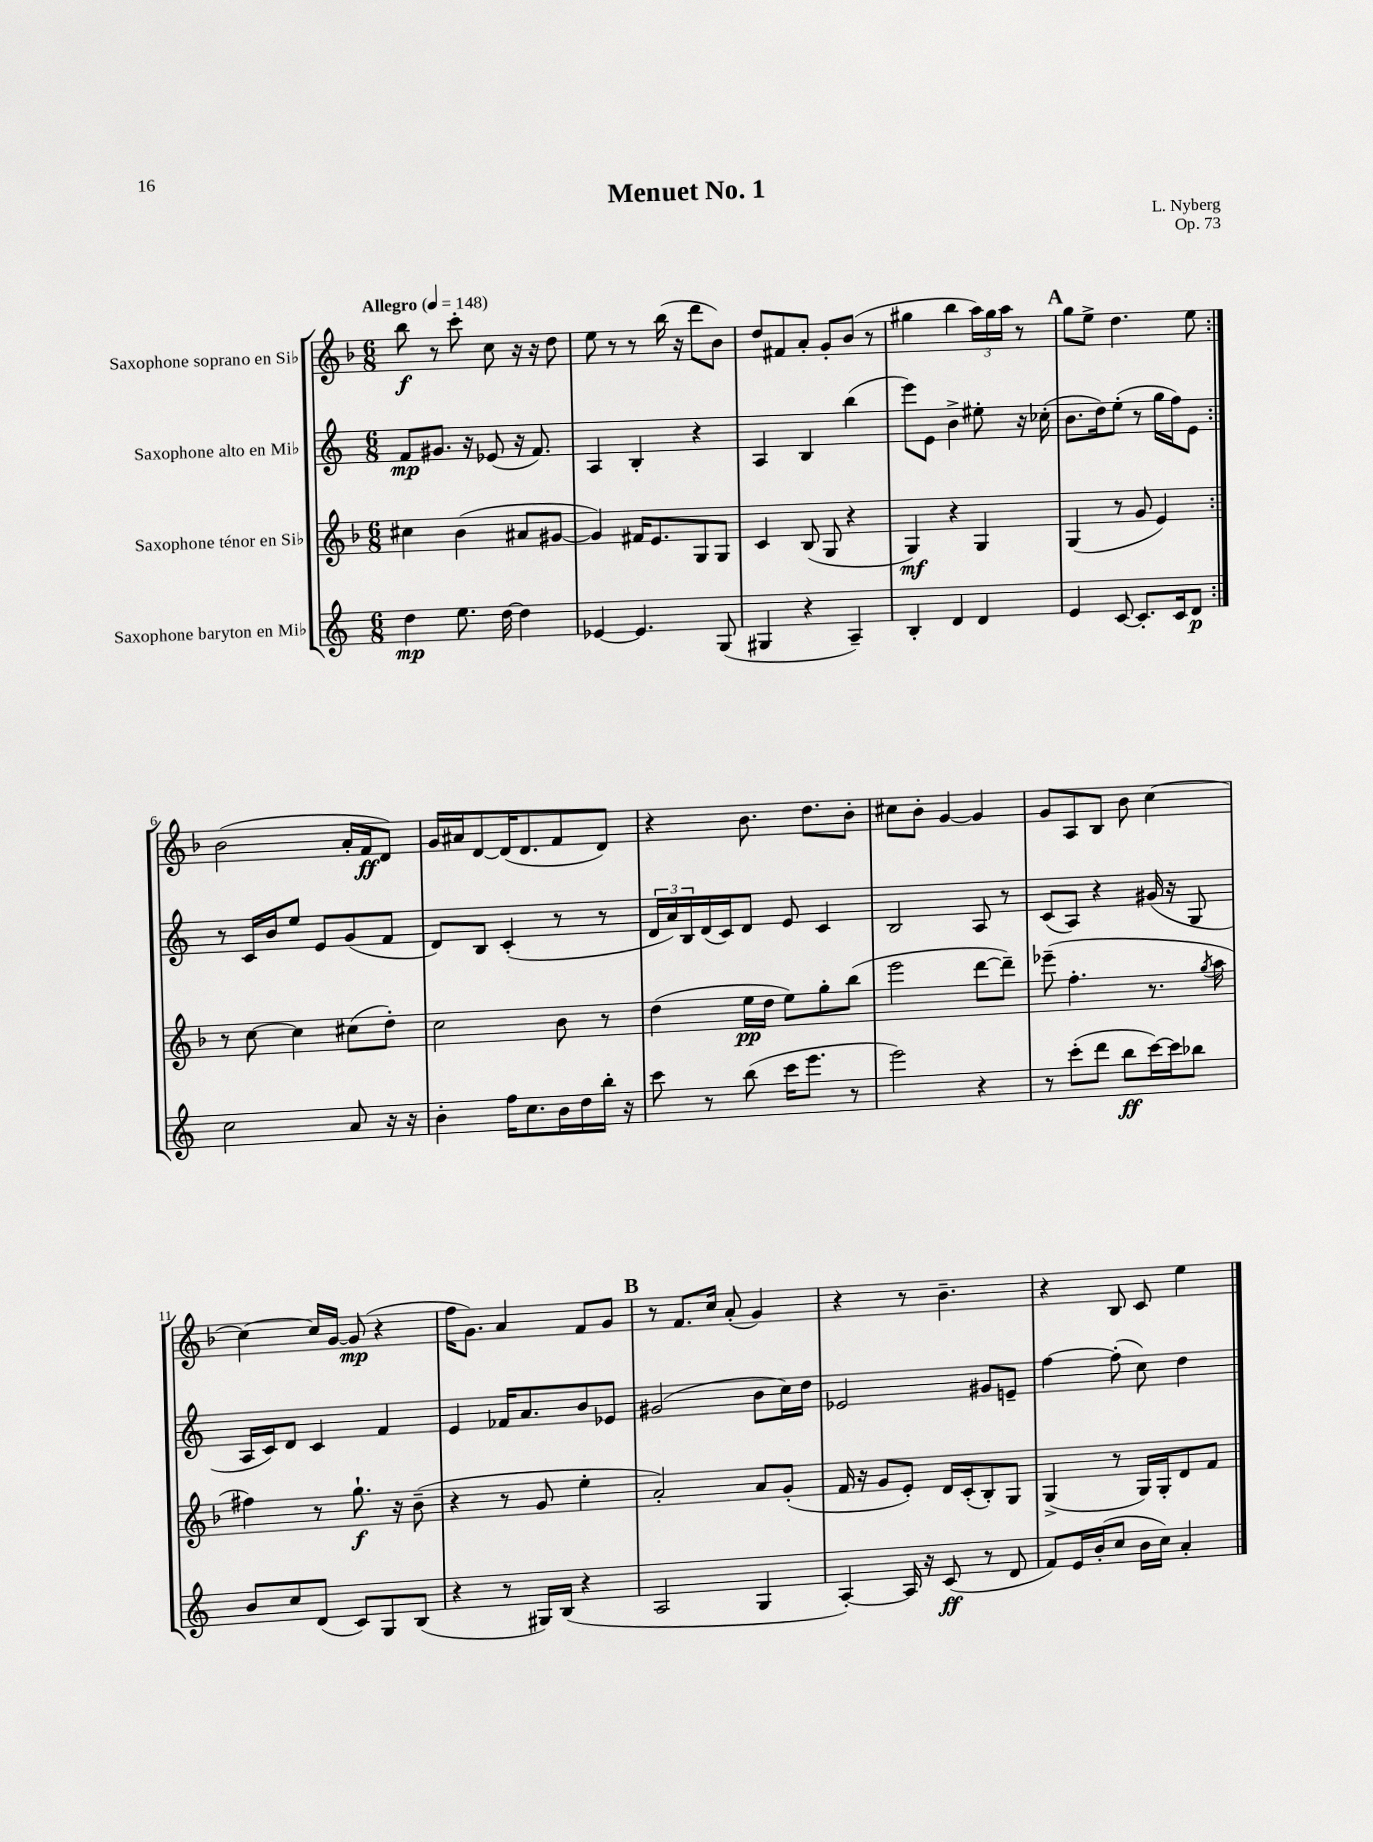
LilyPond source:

\header { title = "Menuet No. 1" composer = "L. Nyberg" opus = "Op. 73" }
<<
\new StaffGroup <<
\new Staff = "s0" \with { instrumentName = "Saxophone soprano en Sib" } {
    \clef treble \key f \major \numericTimeSignature \time 6/8 \tempo "Allegro" 4 = 148
    \repeat volta 2 { bes''8\f r8 c'''8-. c''8 r16 r16 d''8 |
    e''8 r8 r8 bes''16( r16 d'''8 bes'8) |
    d''8 fis'8 a'8-. g'8-. bes'8( r8 |
    gis''4 bes''4 \tuplet 3/2 { a''16) gis''16 a''16 } r8 |
    \mark \markup { \bold "A" } g''8 e''8-> d''4. e''8 | }
    bes'2( a'16-. f'16\ff d'8) |
    g'16 ais'16 d'8~ d'16( d'8. f'8 d'8) |
    r4 bes'8. d''8. bes'8-. |
    cis''8 bes'8-. g'4~ g'4 |
    g'8 a8 bes8 bes'8 c''4~ |
    c''4~ c''16 g'16~ g'8\mp( r4 |
    f''16 g'8.) a'4 f'8 g'8 |
    \mark \markup { \bold "B" } r8 f'8. c''16 a'8-.( g'4) |
    r4 r8 bes'4.-- |
    r4 bes8 c'8 e''4 \bar "|." |
}
\new Staff = "s1" \with { instrumentName = "Saxophone alto en Mib" } {
    \clef treble \key c \major \numericTimeSignature \time 6/8
    \repeat volta 2 { f'8\mp gis'8. r16 ees'8( r16 f'8.) |
    a4 b4-. r4 |
    a4 b4 b''4( |
    e'''8) e'8 b'4-> eis''8-. r16 ces''16-.( |
    \mark \markup { \bold "A" } b'8. d''16) e''8-.( r8 g''16 f''16) e'8 | }
    r8 c'16 b'16 e''8 e'8 g'8( f'8 |
    d'8) b8 c'4-.( r8 r8 |
    \tuplet 3/2 { d'16 a'16) b16 } d'16( c'16) d'8 e'8 c'4 |
    b2 a8 r8 |
    c'8( a8) r4 gis'16( r16 g8 |
    a16 c'16) d'8 c'4 f'4 |
    e'4 fes'16 a'8. b'8 ees'8 |
    \mark \markup { \bold "B" } gis'2( b'8 c''16) d''16 |
    ees'2 gis'8 e'8-- |
    f''4~ f''8-.( c''8) d''4 \bar "|." |
}
\new Staff = "s2" \with { instrumentName = "Saxophone ténor en Sib" } {
    \clef treble \key f \major \numericTimeSignature \time 6/8
    \repeat volta 2 { cis''4 bes'4( ais'8 gis'8~ |
    gis'4) fis'16 e'8. g8 g8 |
    c'4 bes8( g8 r4 |
    g4\mf) r4 g4 |
    \mark \markup { \bold "A" } g4( r8 g'8 e'4) | }
    r8 c''8~ c''4 cis''8( d''8-.) |
    c''2 bes'8 r8 |
    d''4( e''16\pp d''16 e''8) g''8-. bes''8( |
    e'''2 d'''8~ d'''8--) |
    ees'''8--( f''4.-. r8. \acciaccatura { g''8 } a''16 |
    fis''4) r8 g''8.-!\f r16 bes'8--( |
    r4 r8 g'8 e''4-. |
    \mark \markup { \bold "B" } a'2-.) a'8 g'8-.( |
    f'16 r16 g'8 e'8-.) d'16 c'16-.( bes8-.) g8 |
    g4->( r8 g16) g16-. d'8 f'8 \bar "|." |
}
\new Staff = "s3" \with { instrumentName = "Saxophone baryton en Mib" } {
    \clef treble \key c \major \numericTimeSignature \time 6/8
    \repeat volta 2 { d''4\mp e''8. d''16~ d''4 |
    ees'4~ ees'4. g8( |
    gis4 r4 a4--) |
    b4-. d'4 d'4 |
    \mark \markup { \bold "A" } e'4 c'8~ c'8.-. c'16 d'8\p | }
    c''2 a'8 r16 r16 |
    b'4-. f''16 c''8. b'16 d''16 b''16-. r16 |
    c'''8 r8 b''8( c'''16 e'''8. r8 |
    e'''2) r4 |
    r8 c'''8-.( d'''8 b''8\ff c'''16~) c'''16 bes''8 |
    b'8 c''8 d'8( c'8) g8 b8( |
    r4 r8 gis16) b16( r4 |
    \mark \markup { \bold "B" } a2 g4 |
    a4~-.) a16 r16 c'8\ff( r8 d'8 |
    f'8) e'16 b'16-.( c''8 b'16 c''16) a'4-. \bar "|." |
}
>>
>>
